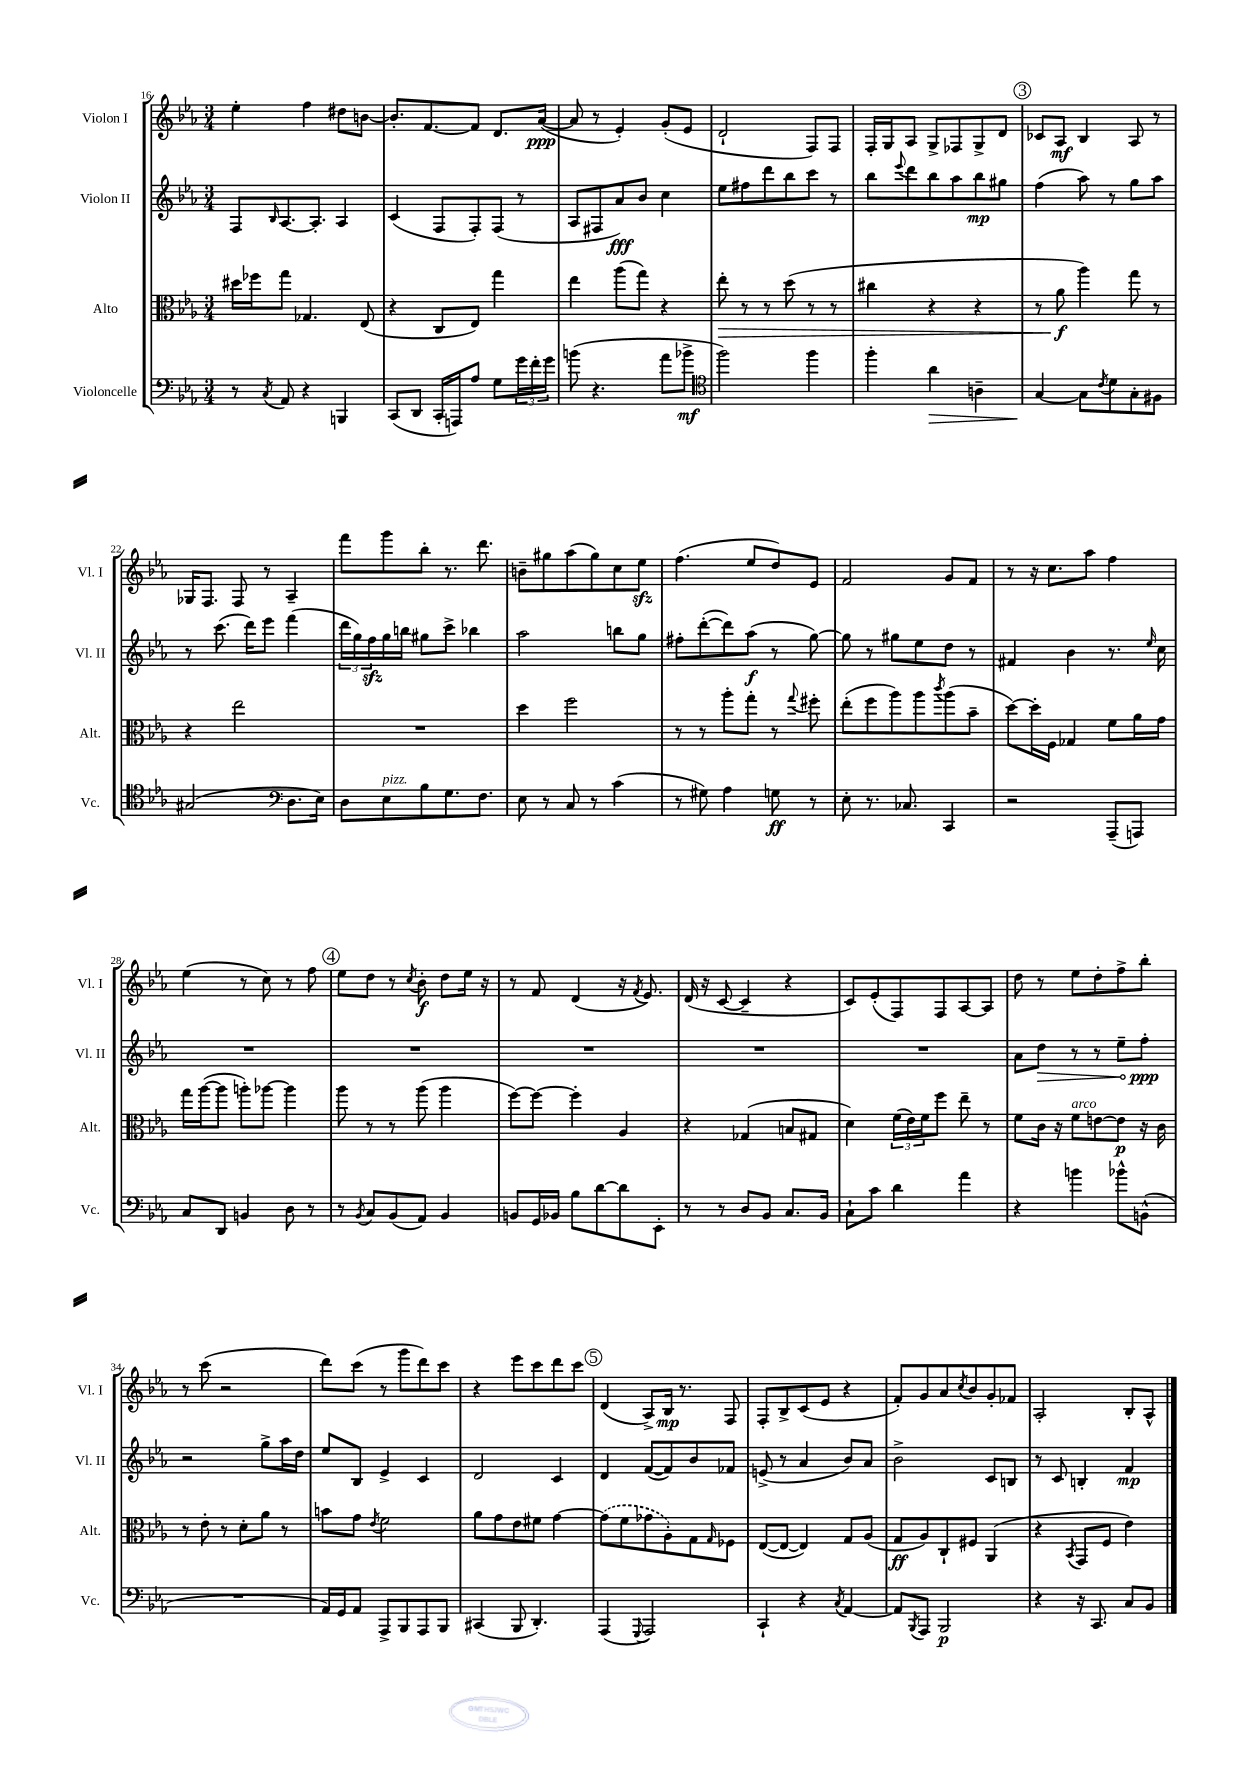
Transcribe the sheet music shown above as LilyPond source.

<<
\new StaffGroup <<
\new Staff = "s0" \with { instrumentName = "Violon I" shortInstrumentName = "Vl. I" } {
    \clef treble \key ees \major \numericTimeSignature \time 3/4
    ees''4-. f''4 dis''8 b'8~ |
    b'8.-. f'8.~ f'8 d'8. aes'16~\ppp( |
    aes'8 r8 ees'4-.) g'8-.( ees'8 |
    d'2-! f8) f8 |
    f16-. g16 aes8 g8-> fes8 g8-> d'8 |
    \mark \markup { \circle "3" } ces'8 aes8\mf bes4 aes8 r8 |
    ges16 f8. f8 r8 aes4-- |
    f'''8 g'''8 bes''8-. r8. d'''8. |
    b'8-- gis''8 aes''8( gis''8) c''8 ees''8\sfz |
    f''4.( ees''8 d''8) ees'8 |
    f'2 g'8 f'8 |
    r8 r16 c''8. aes''8 f''4 |
    ees''4( r8 c''8) r8 f''8 |
    \mark \markup { \circle "4" } ees''8 d''8 r8 \acciaccatura { c''8 } bes'8-.\f d''8 ees''16 r16 |
    r8 f'8 d'4( r16 \acciaccatura { f'8 } ees'8.) |
    d'16( r16 c'8~ c'4-- r4 |
    c'8) ees'8-.( f8) f8 aes8~ aes8 |
    d''8 r8 ees''8 d''8-. f''8-> bes''8-. |
    r8 c'''8( r2 |
    d'''8) c'''8( r8 g'''8 d'''8) c'''8 |
    r4 ees'''8 c'''8 d'''8 c'''8 |
    \mark \markup { \circle "5" } d'4( aes8->) bes16\mp r8. f8 |
    f8-. bes8-> c'8( ees'8 r4 |
    f'8-.) g'8 aes'8 \acciaccatura { c''8 } bes'8 g'8-. fes'8 |
    aes2-. bes8-. aes8-^ \bar "|." |
}
\new Staff = "s1" \with { instrumentName = "Violon II" shortInstrumentName = "Vl. II" } {
    \clef treble \key ees \major \numericTimeSignature \time 3/4
    f8 \grace { bes16 } aes8.~ aes8.-. aes4 |
    c'4( f8 f8-.) f8( r8 |
    aes8 fis8 aes'8\fff) bes'8 c''4 |
    ees''8 fis''8 d'''8 bes''8 c'''8 r8 |
    bes''8 \appoggiatura { ees'''8 } d'''8 bes''8 aes''8 bes''8\mp gis''8 |
    \mark \markup { \circle "3" } f''4( aes''8) r8 g''8 aes''8 |
    r8 c'''8.( d'''16) ees'''8 f'''4( |
    \tuplet 3/2 { d'''16 g''16) f''16\sfz } g''16 b''16 gis''8 c'''8-> bes''4 |
    aes''2 b''8 g''8 |
    fis''8-. d'''8~-.( d'''8) aes''8\f( r8 g''8~) |
    g''8 r8 gis''8 ees''8 d''8 r8 |
    fis'4 bes'4 r8. \grace { ees''16 } c''16 |
    R2. |
    \mark \markup { \circle "4" } R2. |
    R2. |
    R2. |
    R2. |
    aes'8 \once \override Hairpin.circled-tip = ##t d''8\> r8 r8 ees''8-- f''8-.\ppp\! |
    r2 g''8-> aes''16 d''16 |
    ees''8 bes8 ees'4-> c'4 |
    d'2 c'4 |
    \mark \markup { \circle "5" } d'4 f'8~( f'8) bes'8 fes'8 |
    e'8->( r8 aes'4 bes'8) aes'8 |
    bes'2-> c'8 b8 |
    r8 c'8 b4-. f'4\mp \bar "|." |
}
\new Staff = "s2" \with { instrumentName = "Alto" shortInstrumentName = "Alt." } {
    \clef alto \key ees \major \numericTimeSignature \time 3/4
    dis''16 fes''16 g''8 ges4. ees8( |
    r4 c8 ees8) g''4 |
    ees''4 aes''8( g''8) r4 |
    ees''8-.\> r8 r8 d''8( r8 r8 |
    cis''4 r4 r4 |
    \mark \markup { \circle "3" } r8 aes'8\f\! aes''4) g''8 r8 |
    r4 ees''2 |
    R2. |
    d''4 f''2 |
    r8 r8 aes''8-. g''8-. r8 \appoggiatura { g''8 } fis''8-. |
    ees''8-.( f''8 aes''8) aes''8 \acciaccatura { c'''8 } aes''8( bes'8-- |
    d''8~) d''16-. f16 ges4 f'8 aes'16 g'16 |
    g''16 aes''16~( aes''8 a''8-.) aes''8~ aes''4 |
    \mark \markup { \circle "4" } aes''8 r8 r8 aes''8( aes''4 |
    f''8~) f''8~ f''4-. aes4 |
    r4 ges4( b8 gis8 |
    d'4) \tuplet 3/2 { f'16( ees'16) f'16 } f''8 ees''8-- r8 |
    f'8 c'16 r16 f'8^\markup { \italic "arco" } e'8~ e'8\p r16 c'16 |
    r8 ees'8-. r8 d'8-. aes'8 r8 |
    b'8 g'8 \acciaccatura { ees'8 } f'2 |
    aes'8 g'8 ees'8 fis'8 g'4~ |
    \mark \markup { \circle "5" } \once \slurDashed g'8( f'8 ges'8 aes8-.) g8 \grace { g16 } fes8 |
    ees8~( ees8~ ees4) g8 aes8( |
    g8\ff aes8) c8-! fis8 aes,4( |
    r4 \acciaccatura { bes,8 } g,8 f8 ees'4) \bar "|." |
}
\new Staff = "s3" \with { instrumentName = "Violoncelle" shortInstrumentName = "Vc." } {
    \clef bass \key ees \major \numericTimeSignature \time 3/4
    r8 \acciaccatura { c8 } aes,8 r4 b,,4 |
    c,8( d,8 c,16-. a,,16) aes8 g8 \tuplet 3/2 { g'16 f'16-. g'16 } |
    b'8( r4. aes'8 bes'8->\mf |
    \clef tenor f''2) f''4 |
    f''4-. aes'4\> a4-- |
    \mark \markup { \circle "3" } g4~\! g8 \acciaccatura { c'8 } d'8 g8-. fis8 |
    gis2( \clef bass d8. ees16) |
    d8 ees8^\markup { \italic "pizz." } bes8 g8. f8. |
    ees8 r8 c8 r8 c'4( |
    r8 gis8) aes4 g8\ff r8 |
    ees8-. r8. ces8. c,4 |
    r2 aes,,8--( a,,8) |
    c8 d,8 b,4 d8 r8 |
    \mark \markup { \circle "4" } r8 \acciaccatura { bes,8 } c8 bes,8( aes,8) bes,4 |
    b,8 g,16 bes,16 bes8 d'8~ d'8 ees,8-. |
    r8 r8 d8 bes,8 c8. bes,16 |
    c8-! c'8 d'4 aes'4 |
    r4 b'4 bes'8-^ b,8-^( |
    R2. |
    aes,16) g,16 aes,8 aes,,8-> bes,,8 aes,,8 bes,,8 |
    cis,4( bes,,8 d,4.-.) |
    \mark \markup { \circle "5" } aes,,4( \appoggiatura { g,,8 } aes,,2) |
    c,4-! r4 \acciaccatura { c8 } aes,4~ |
    aes,8 \acciaccatura { bes,,8 } aes,,8 bes,,2\p |
    r4 r16 c,8. c8 bes,8 \bar "|." |
}
>>
>>
\layout { \context { \Score currentBarNumber = #16 } }
